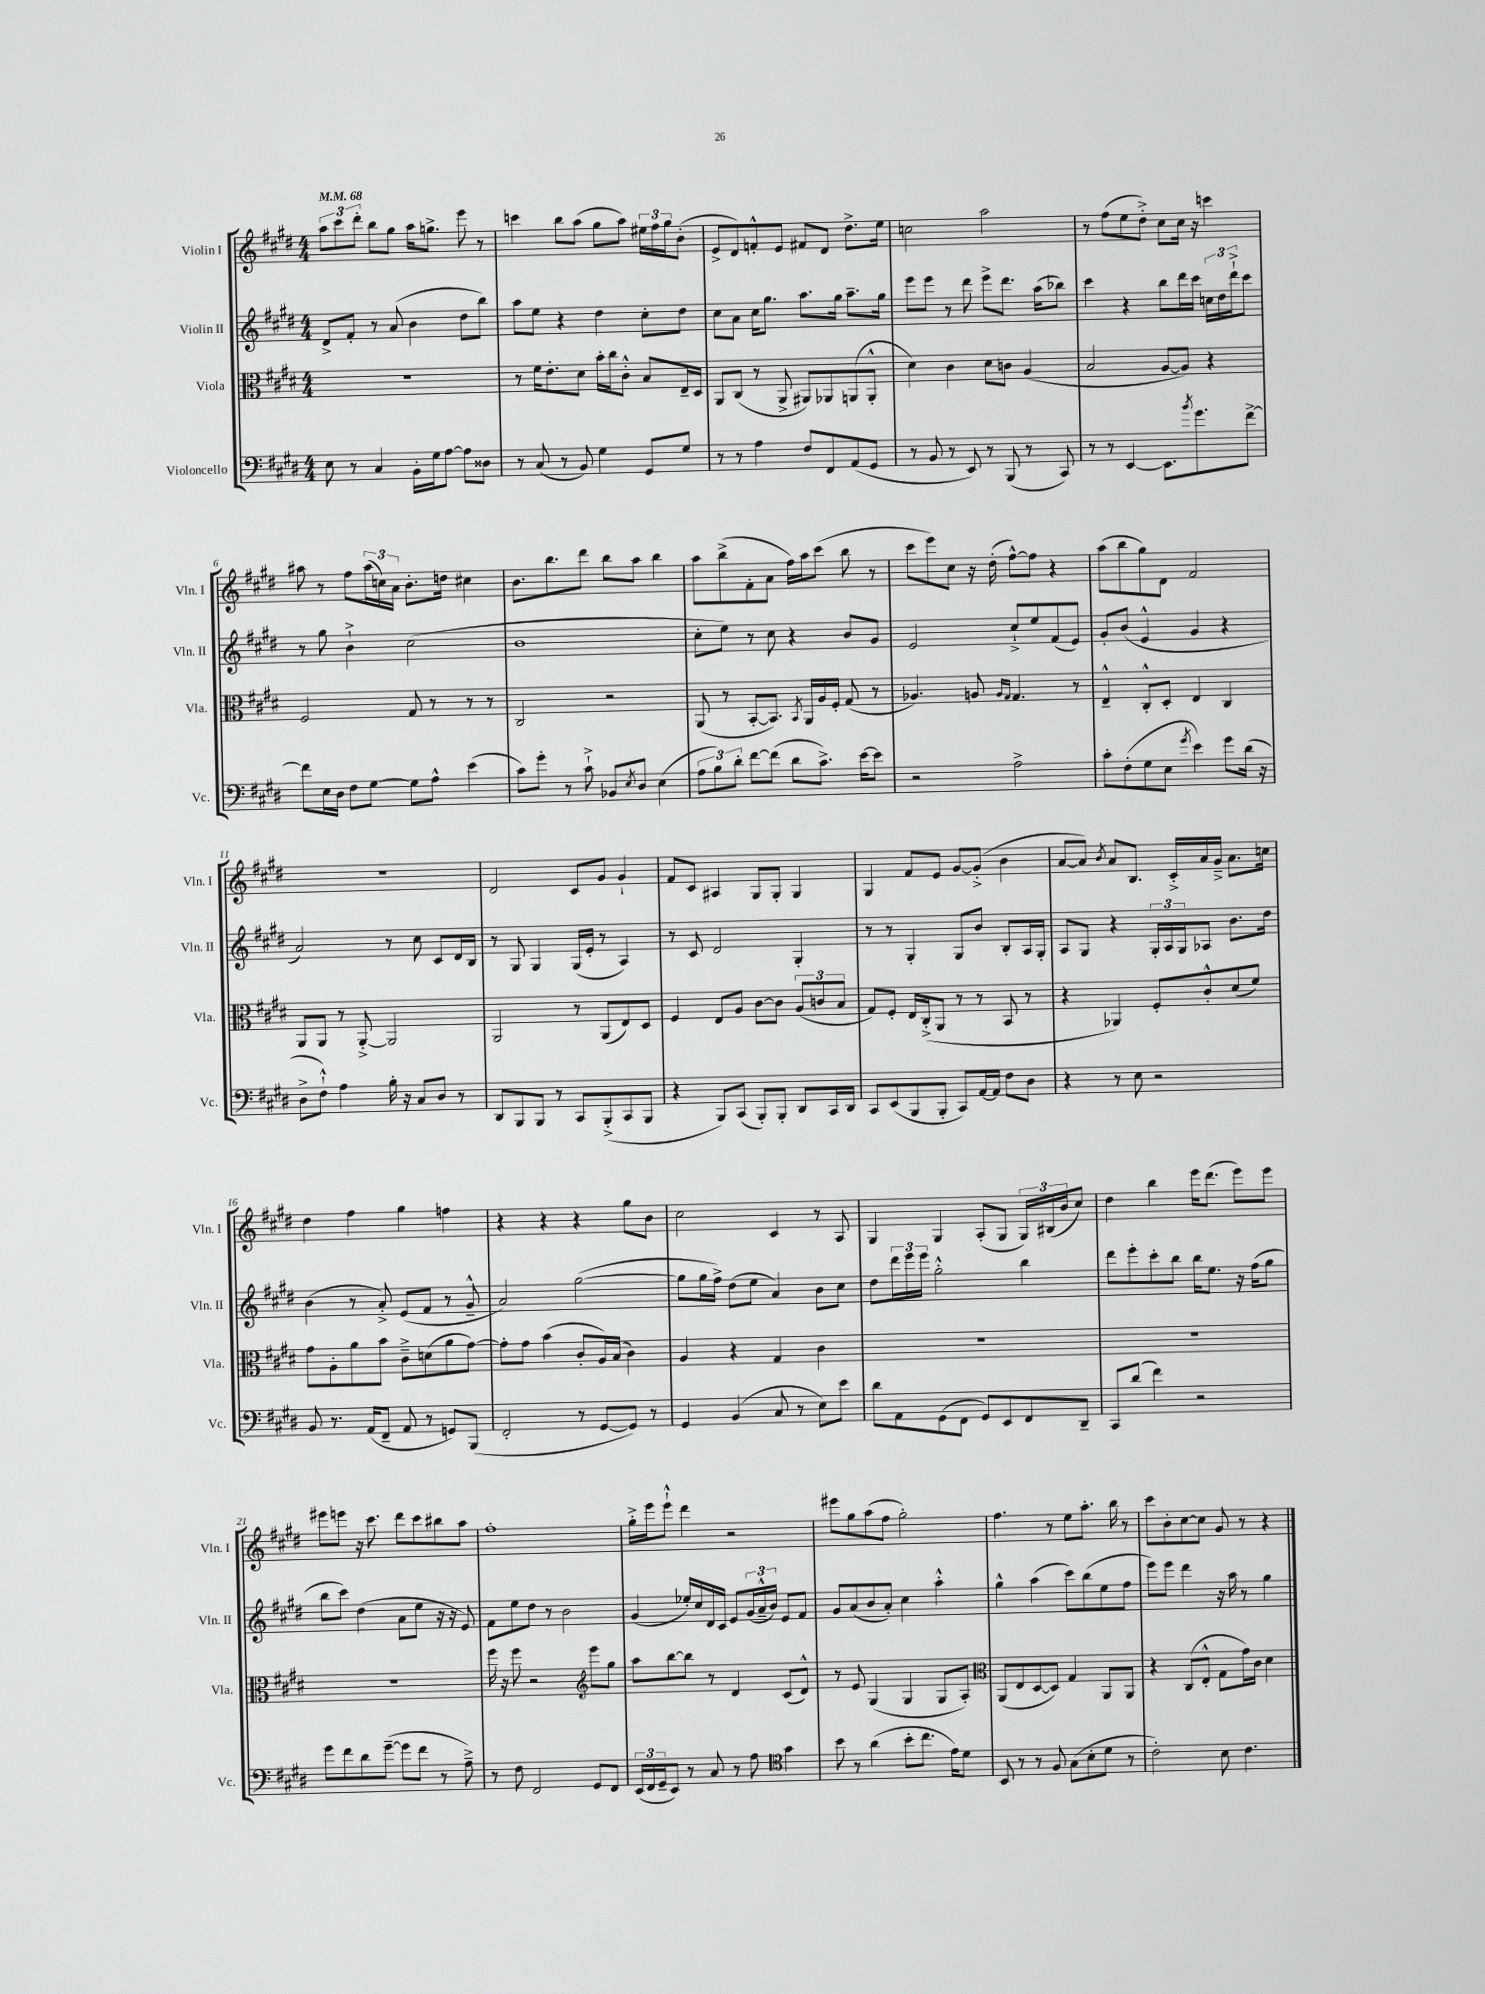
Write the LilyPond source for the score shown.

<<
\new StaffGroup <<
\new Staff = "s0" \with { instrumentName = "Violin I" shortInstrumentName = "Vln. I" } {
    \clef treble \key e \major \numericTimeSignature \time 4/4 \tempo 4 = 68
    \tuplet 3/2 { a''8 cis'''8 dis'''8-. } b''8 gis''8 a''16 g''8.-> e'''8 r8 |
    c'''4 b''8 a''8( gis''8 a''8) \tuplet 3/2 { eis''16 fis''16 gis''16 } b'8-.( |
    e'8-> dis'8) f'8-.-^ e'8 fis'8 dis'8 dis''8.-> e''16 |
    c''2 a''2 |
    r8 fis''8( e''8 dis''8-.->) cis''8 cis''16 r16 c'''4 |
    ais''8 r8 fis''8 \tuplet 3/2 { ais''16( c''16) a'16 } b'8.-. d''16 cis''4 |
    b'8. b''8. dis'''8 b''8 a''8 b''4 |
    a''8 b''8->( fis'8-. a'8 fis''16) a''16 cis'''8( b''8 r8 |
    cis'''8 e'''8) cis''8 r16 dis''16-.( fis''8~-^) fis''8 r4 |
    a''8( b''8 gis''8) dis'8 fis'2 |
    R1 |
    dis'2 cis'8 gis'8 gis'4-! |
    fis'8 cis'8 ais4 gis8 gis8-. gis4 |
    gis4 fis'8 e'8 gis'8~ gis'8-.->( b'4 |
    a'8~ a'8) \acciaccatura { b'8 } a'8 b8. cis'16-.-> a'16 gis'16---> a'8. c''16 |
    dis''4 fis''4 gis''4 f''4 |
    r4 r4 r4 gis''8 b'8 |
    cis''2 cis'4 r8 a8 |
    gis4 gis4 a8-.( gis8 \tuplet 3/2 { gis16) bis16( b'16 } cis''8) |
    dis''4 b''4 e'''16 dis'''8.( e'''8) e'''8 |
    eis'''8 e'''8 r16 cis'''8. dis'''8 cis'''8 bis''8 a''8 |
    fis''1-. |
    gis''16-.-> e'''16 e'''8-!-^ dis'''4 r2 |
    eis'''8 gis''8 a''8( fis''8 gis''2-.) |
    fis''4. r8 e''8 a''8.-. b''16 r8 |
    cis'''8 b'8-. cis''8~ cis''8 gis'8 r8 r4 \bar "|." |
}
\new Staff = "s1" \with { instrumentName = "Violin II" shortInstrumentName = "Vln. II" } {
    \clef treble \key e \major \numericTimeSignature \time 4/4
    dis'8-> fis'8-. r8 a'8( b'4 dis''8 b''8) |
    a''8 e''8 r4 dis''4 cis''8-. dis''8 |
    cis''8 a'8 cis''16 gis''8. a''8. gis''16 a''8.-- gis''16 |
    e'''8 e'''8 r8 dis'''8 e'''8-> dis'''8. a''16( bes''8) |
    cis'''4 r4 b''8 dis'''16 cis'''16 \tuplet 3/2 { c''16 dis''16 dis'''16-!-> } cis'''8 |
    r8 gis''8 b'4-!-> cis''2( |
    b'1 |
    cis''8-. e''8) r8 cis''8 r4 b'8 gis'8 |
    e'2 cis''8-!-> e''8 fis'8( e'8) |
    gis'8-. b'8( e'4-^ gis'4 r4 |
    a'2) r8 cis''8 cis'8 dis'16 b16 |
    r8 gis8 gis4 gis16( e'16-. r8 a4) |
    r8 cis'8 dis'2 gis4-. |
    r8 r8 gis4-. gis8 b'8 b8-. a16 gis16-. |
    a8 gis8 r4 \tuplet 3/2 { gis16-. a16 gis16 } aes8 b'8. dis''16 |
    b'4( r8 a'8-.->) e'8( fis'8 r8 gis'8---^ |
    a'2) gis''2~( |
    gis''8 gis''16 fis''16->) dis''8( e''8 a'4) b'8 cis''8 |
    dis''8 \tuplet 3/2 { dis'''16 e'''16 e'''16 } gis''2-.-^ b''4 |
    dis'''8 e'''8-. cis'''8-. b''8 b''16 e''8. r16 fis''16( gis''8 |
    b''8 cis'''8) dis''4( a'8 e''8 r16 r16 e'8) |
    fis'8 e''8 dis''8 r8 b'2 |
    gis'4( ees''16-.) cis''16 dis'16 cis'16 e'8 \tuplet 3/2 { gis'16( a'16---^ b'16) } e'8 fis'8 |
    gis'8 a'8( b'8 a'8-.) cis''4 a''4-.-^ |
    gis''4-^ a''4( cis'''8) b''8( e''8 fis''8 |
    e'''8) e'''8 dis'''4 r16 a''16 r8 gis''4 \bar "|." |
}
\new Staff = "s2" \with { instrumentName = "Viola" shortInstrumentName = "Vla." } {
    \clef alto \key e \major \numericTimeSignature \time 4/4
    R1 |
    r8 fis'16 e'8.-. dis'8 b'16-. cis''16 cis'8-.-^ b8 e16-- dis16 |
    a,8 cis8( r8 a,8-> ais,8) aes,8 a,8( a,8-.-^ |
    dis'4) cis'4 dis'8 c'8 a4( |
    b2 a8~ a8) r4 |
    fis2 gis8 r8 r8 r8 |
    cis2 r2 |
    a,8( r8 b,8~-. b,8.) \acciaccatura { b,8 } a,16 a16 fis16-. gis8( r8 |
    aes4.) a8 \grace { a16 gis16 } gis4. r8 |
    e4---^ cis8-.-^ dis8-. e4 cis4 |
    a,8 a,8 r8 a,8~-.-> a,2 |
    a,2 r8 a,8( e8) dis8 |
    fis4 e8 a8 cis'8~ cis'8 \tuplet 3/2 { a8( c'8 b8 } |
    gis8) fis8-. e16 cis16-.->( a,8 r8 r8 b,8 r8 |
    r4 aes,4) fis8-. cis'8-.-^ dis'8( fis'8) |
    gis'8 a8-. a'8 b'8 cis'8---> d'8( a'8 gis'8~) |
    gis'8-. gis'8 b'4( cis'8-. a16) b16( cis'4) |
    a4 r4 gis4 cis'4 |
    R1 |
    R1 |
    R1 |
    fis''16 r16 fis''8 r2 \clef treble e'''8 gis''8 |
    a''8 b''8~ b''8 r8 dis'4 cis'8( dis'8-^) |
    r8 e'8 gis4( gis4 gis8 a8-.) |
    \clef alto a,8( e8 dis8~ dis8) gis4 a,8 a,8 |
    r4 cis8( e8-.-^ gis8 gis'16) cis'16 dis'4 \bar "|." |
}
\new Staff = "s3" \with { instrumentName = "Violoncello" shortInstrumentName = "Vc." } {
    \clef bass \key e \major \numericTimeSignature \time 4/4
    e8 r8 cis4 b,16-. gis16 a8~ a8 disis8 |
    r8 cis8( r8 b,8) gis4 gis,8 gis8 |
    r8 r8 a4 fis8 fis,8 a,8( gis,8 |
    r8 b,8 r8 e,8) r8 b,,8( r8 cis,8) |
    r8 r8 e,4~ e,8. \acciaccatura { b'8 } gis'8. fis'8~-> |
    fis'8 e16 dis16 fis8 gis8~ gis8 a8-^ e'4( |
    cis'8) gis'8-. r8 cis'8-!-> bes,8 \acciaccatura { e8 } dis8 e4( |
    \tuplet 3/2 { a8 b8) dis'8-. } fis'8~ fis'8( dis'8 cis'8.->) e'16~ e'8 |
    r2 a2-> |
    cis'8-. fis8-.( gis8 e8 \acciaccatura { gis'8 } e'4) gis'8 dis'16( r16 |
    dis8-> fis8-!-^) a4 b16-. r16 cis8 dis8 r8 |
    dis,8 b,,8 b,,8 r8 cis,8 b,,8-.->( cis,8 b,,8 |
    r4 b,,8) cis,8( b,,8-.) b,,8-. dis,8 cis,16 dis,16 |
    cis,8 e,8( b,,8 b,,8-. cis,8) a,16~ a,16 fis8 dis8 |
    r4 r8 e8 r2 |
    b,8 r8. a,16( fis,8-- a,8 r8 g,8) b,,8( |
    fis,2-. r8 gis,8~ gis,8) r8 |
    gis,4 b,4( cis8 r8 e8) e'8 |
    dis'8 a,8 gis,8( fis,8 gis,8) e,8 fis,8 dis,8-- |
    cis,8 dis'8( fis'4) r2 |
    gis'8 fis'8 dis'8 gis'8~--( gis'8 fis'8 r8 a8--->) |
    r8 fis8 fis,2 gis,8 fis,8 |
    \tuplet 3/2 { e,16( fis,16 gis,16-- } e,8) r8 cis8 r8 a8 \clef tenor gis'4 |
    b'8 r8 a'4( b'8-. cis''8. e'16) dis'8 |
    b,8 r8 r8 fis8 gis8( b8-. dis'8 r8 |
    cis'2-.) b8 cis'4. \bar "|." |
}
>>
>>
